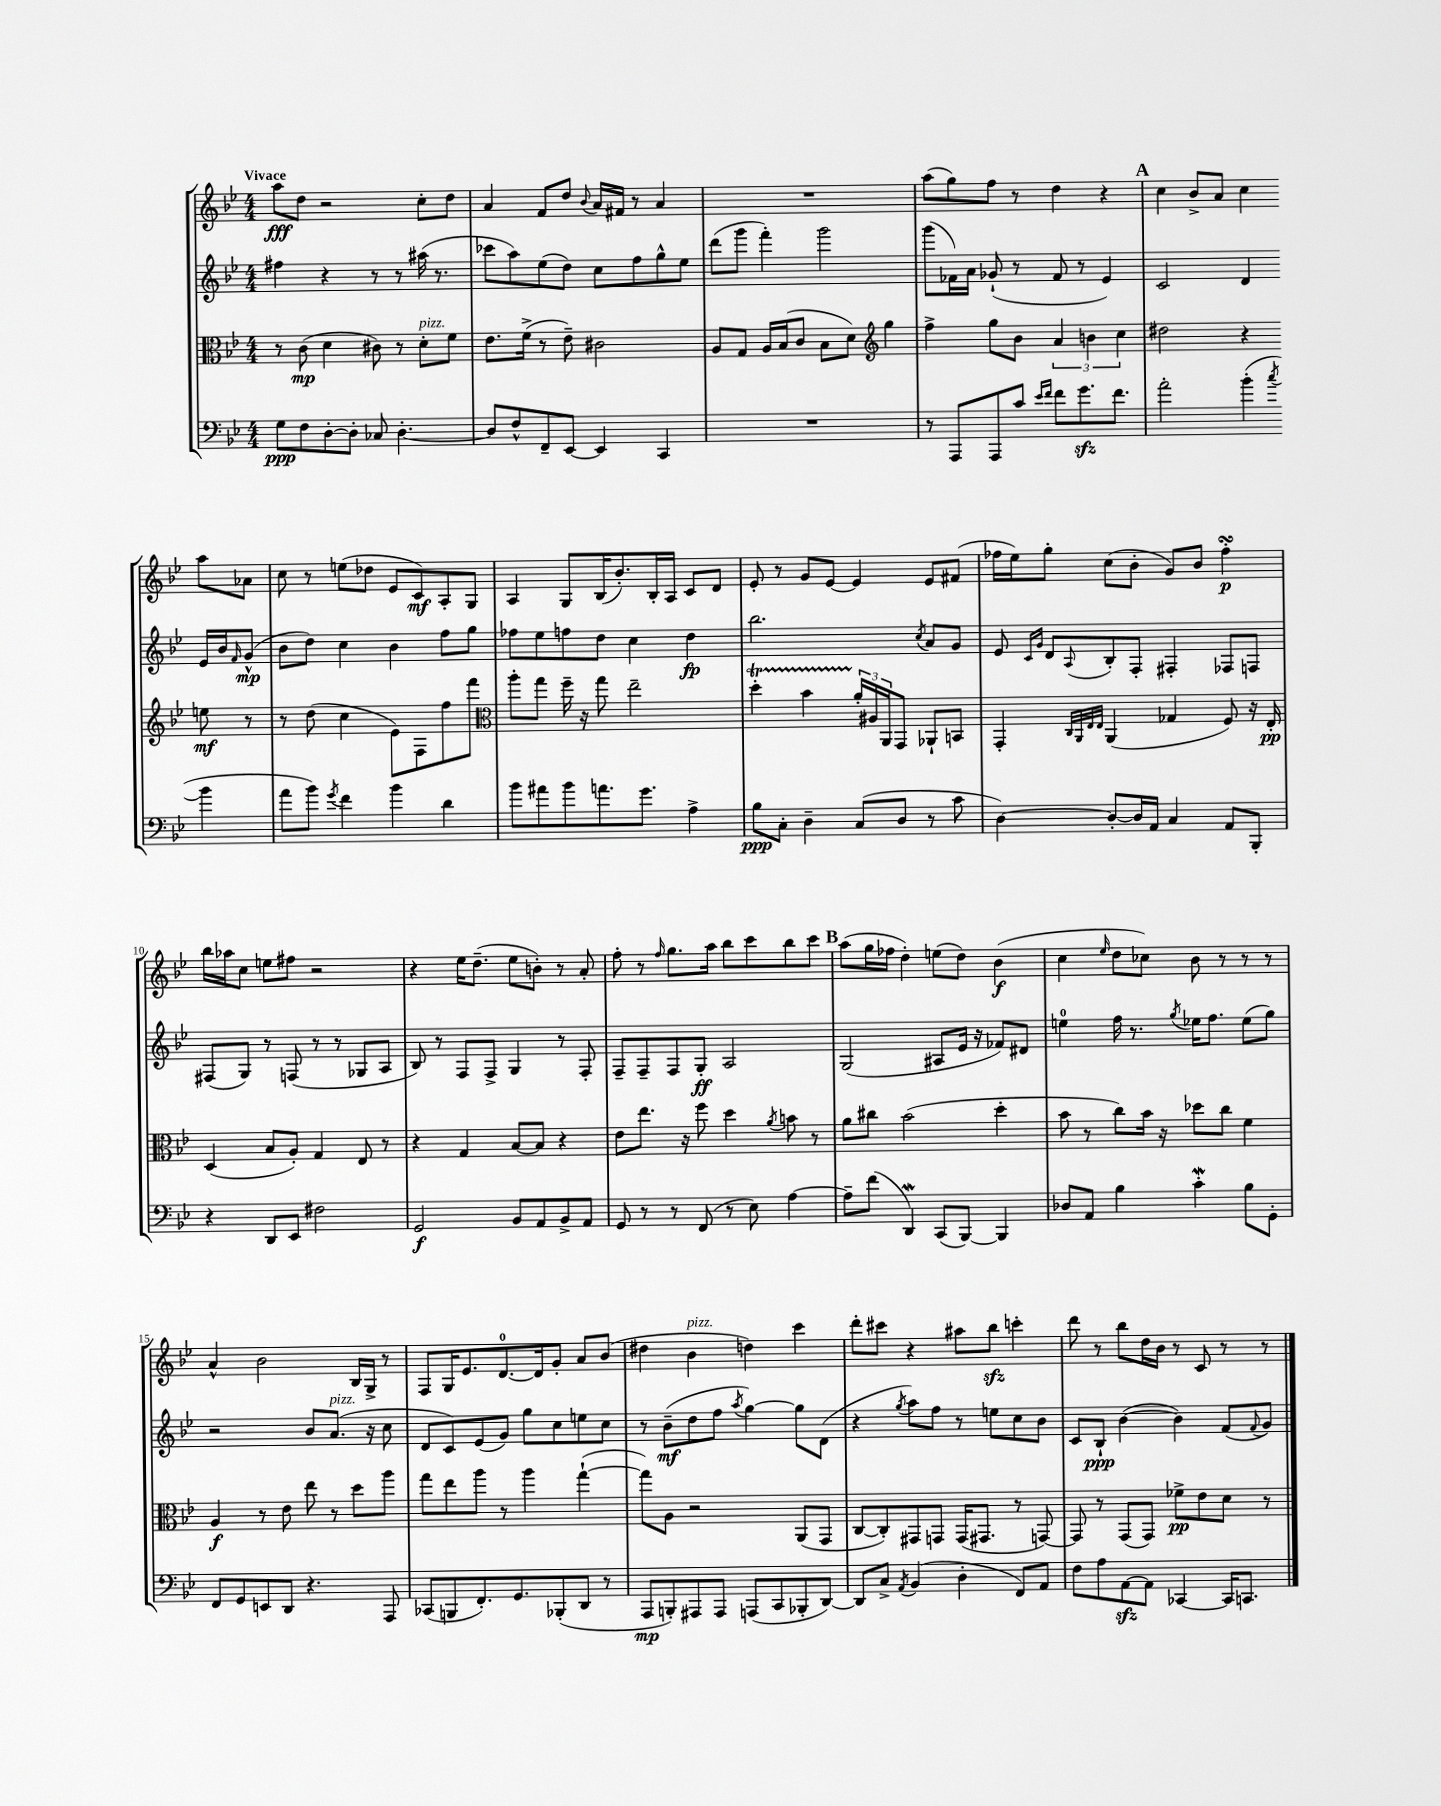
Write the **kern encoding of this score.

**kern	**kern	**kern	**kern
*staff4	*staff3	*staff2	*staff1
*clefF4	*clefC3	*clefG2	*clefG2
*k[b-e-]	*k[b-e-]	*k[b-e-]	*k[b-e-]
*M4/4	*M4/4	*M4/4	*M4/4
8G	8r	4ff#	8aa
8F	(8c	.	8dd
[8D'	4d	4r	2r
8D']	.	.	.
8C-	8c#)	8r	.
[4.D'	8r	8r	.
.	8d'	(16aa#	8cc'
.	.	8.r	.
.	8f	.	8dd
=	=	=	=
8D]	8.e-	8ccc-	4a
8F^^	.	8aa)	.
.	(16f^	.	.
8FF~	8r	(8ee-	8f
[8EE-	8e-~)	8dd)	8dd
.	.	.	8qqb-
4EE-]	2c#	8cc	16a
.	.	.	16f#
.	.	8ff	8r
4CC	.	8gg^^	4a
.	.	8ee-	.
=	=	=	=
1r	8A	(8ddd	1r
.	8G	8ggg	.
.	16A	4fff')	.
.	(16B-	.	.
.	8c	.	.
.	8B-	2ggg	.
.	8d)	.	.
*	*clefG2	*	*
.	4gg	.	.
=	=	=	=
8r	4ff^	(8ggg	(8aa
8AAA	.	16f-)	8gg)
.	.	16a	.
8AAA	8gg	(8g-`	8ff
8c	8b-	8r	8r
16qqe-	.	.	.
16qqf	.	.	.
8f	6a	8f-	4dd
8.g	.	8r	.
.	6b	.	.
.	.	4e-)	4r
8.f	.	.	.
.	6cc	.	.
=	=	=	=
2a'	2dd#	2c	4cc
.	.	.	8b-^
.	.	.	8a
(4b-'	4r	4d	4cc
8qcc	.	.	.
4b-	8ee	16e-	8aa
.	.	16b-	.
.	.	16qqf	.
.	8r	(8g^^	8a-
=	=	=	=
8a	8r	8b-	8cc
8b-)	(8dd	8dd)	8r
8qg	.	.	.
4f	4cc	4cc	(8ee
.	.	.	8dd-
4b-	8e-)	4b-	8e-
.	8F	.	8c)
4d	8ff	8ff	8A'
.	8fff	8gg	8G
=	=	=	=
*	*clefC3	*	*
8b-	8aa'	8ff-	4A
8a#	8gg	8ee-	.
8b-	16ff~	8ff	8G
.	16r	.	.
8.a	8gg	8dd	(16B-
.	.	.	8.b-')
.	2ee-~	4cc	.
8.g	.	.	.
.	.	.	16B-'
.	.	.	16A
4A^	.	4dd	8c
.	.	.	8d
=	=	=	=
8B-	4dd'	2.bb-	8e-'
8C'	.	.	8r
4D~	4b-	.	8g
.	.	.	[8e-
(8C	24a'	.	4e-]
.	24A#	.	.
.	24AA	.	.
8D	8GG	.	.
.	.	8qcc	.
8r	8AA-`	8a	8e-
8c	8BB	8g	(8f#
=	=	=	=
[4D)	4GG'	8e-	16ff-
.	.	.	16ee-)
.	.	16qqc	.
.	.	16qqg	.
.	.	8d	8gg'
.	32qqC	.	.
.	32qqAA	.	.
.	32qqE-	.	.
.	32qqE-	8qqA	.
8D'_	(4AA	8B-'	(8cc
16D]	.	8F'	8b-'
16AA	.	.	.
4C	4G-	4F#'	8g)
.	.	.	8b-
8AA	8F)	8F-	4ff-'
8BBB-'	16r	8F	.
.	16E-'	.	.
=	=	=	=
4r	(4D	(8F#	16bb-
.	.	.	16aa-
.	.	8G)	8cc
8DD	8B-	8r	8ee
8EE-	8A')	(8F	8ff#
2F#	4G	8r	2r
.	.	8r	.
.	8E-	8G-	.
.	8r	8A	.
=	=	=	=
2GG	4r	8B-)	4r
.	.	8r	.
.	4G	8F	16ee-
.	.	.	(8.dd~
.	.	8F^	.
8BB-	[8B-	4G	8ee-
8AA	8B-]	.	8b')
8BB-^	4r	8r	8r
8AA	.	8F'	8a'
=	=	=	=
8GG	8e-	8F~	8ff'
8r	8.ee-	8F~	8r
.	.	.	16qqff
8r	.	8F	8.gg
.	16r	.	.
(8FF	8ff	8G'	.
.	.	.	16aa
8r	4dd	2A	8bb-
8E-)	.	.	8ccc
.	8qa	.	.
[4A	8b	.	8bb-
.	8r	.	8ccc
=	=	=	=
8A~]	8a	(2G	(8aa
(8f	8cc#	.	16gg
.	.	.	16ff-
4DD)	(2b-	.	4dd')
(8CC	.	8A#	(8ee
[8BBB-)	.	16e-	8dd)
.	.	16r	.
4BBB-]	4dd'	8f-)	(4b-
.	.	8d#	.
=	=	=	=
8D-	8b-	4ee	4cc
8AA	8r	.	.
.	.	.	16qqee-
4B-	8cc)	16ff	8dd
.	.	8.r	.
.	16b-	.	8cc-)
.	16r	.	.
.	.	8qgg	.
4c'	8dd-	16ee-	8b-
.	.	8.ff	.
.	8cc	.	8r
8B-	4f	(8ee-	8r
8GG'	.	8gg)	8r
=	=	=	=
8FF	4A	2r	4a^^
8GG	.	.	.
8EE	8r	.	2b-
8DD	8e-	.	.
4.r	8ee-	8b-	.
.	8r	(8.a	.
.	8dd	.	16B-
.	.	16r	16G^
8AAA	8aa	8cc	8r
=	=	=	=
(8CC-	8gg	8d	8F
8BBB	8ee-	8c)	16G
.	.	.	8.e-
8.FF')	8aa	(8e-	.
.	8r	8g)	[8.d
8.GG	.	.	.
.	4aa	8gg	.
.	.	.	16d]
(8BBB-'	.	8cc	8g'
8DD	([4gg`	8ee	8a
8r	.	8cc	(8b-
=	=	=	=
8AAA	8gg])	8r	4dd#
8BBB')	8A	(8b-~	.
8AAA#	2r	8dd	4b-
8AAA#	.	8ff	.
.	.	8qaa	.
(8AAA	.	[4gg)	4dd)
8CC	.	.	.
8BBB-'	(8AA	8gg]	4ccc
[8DD)	8GG	(8d	.
=	=	=	=
8DD]	[8C	4r	8ddd'
8C^	8C'])	.	8ccc#
8qAA	.	8qgg	.
(4BB-	8GG#	8aa)	4r
.	8GG	8ff	.
4D'	(16GG	8r	8aa#
.	8.GG#	.	.
.	.	8ee	8bb-
8FF)	8r	8cc	4ccc'
8AA	[8GG)	8b-	.
=	=	=	=
8F	8GG]	8c	8ddd
8A	8r	8B-`	8r
[8AA	(8GG	([4b-	8bb-
8AA]	8GG)	.	16dd
.	.	.	16b-
[4CC-	8f-^	4b-])	8r
.	8e-	.	8c
16CC-]	8d	(8f	8r
8.CC	.	.	.
.	.	8qqf	.
.	8r	8g)	8r
==	==	==	==
*-	*-	*-	*-
